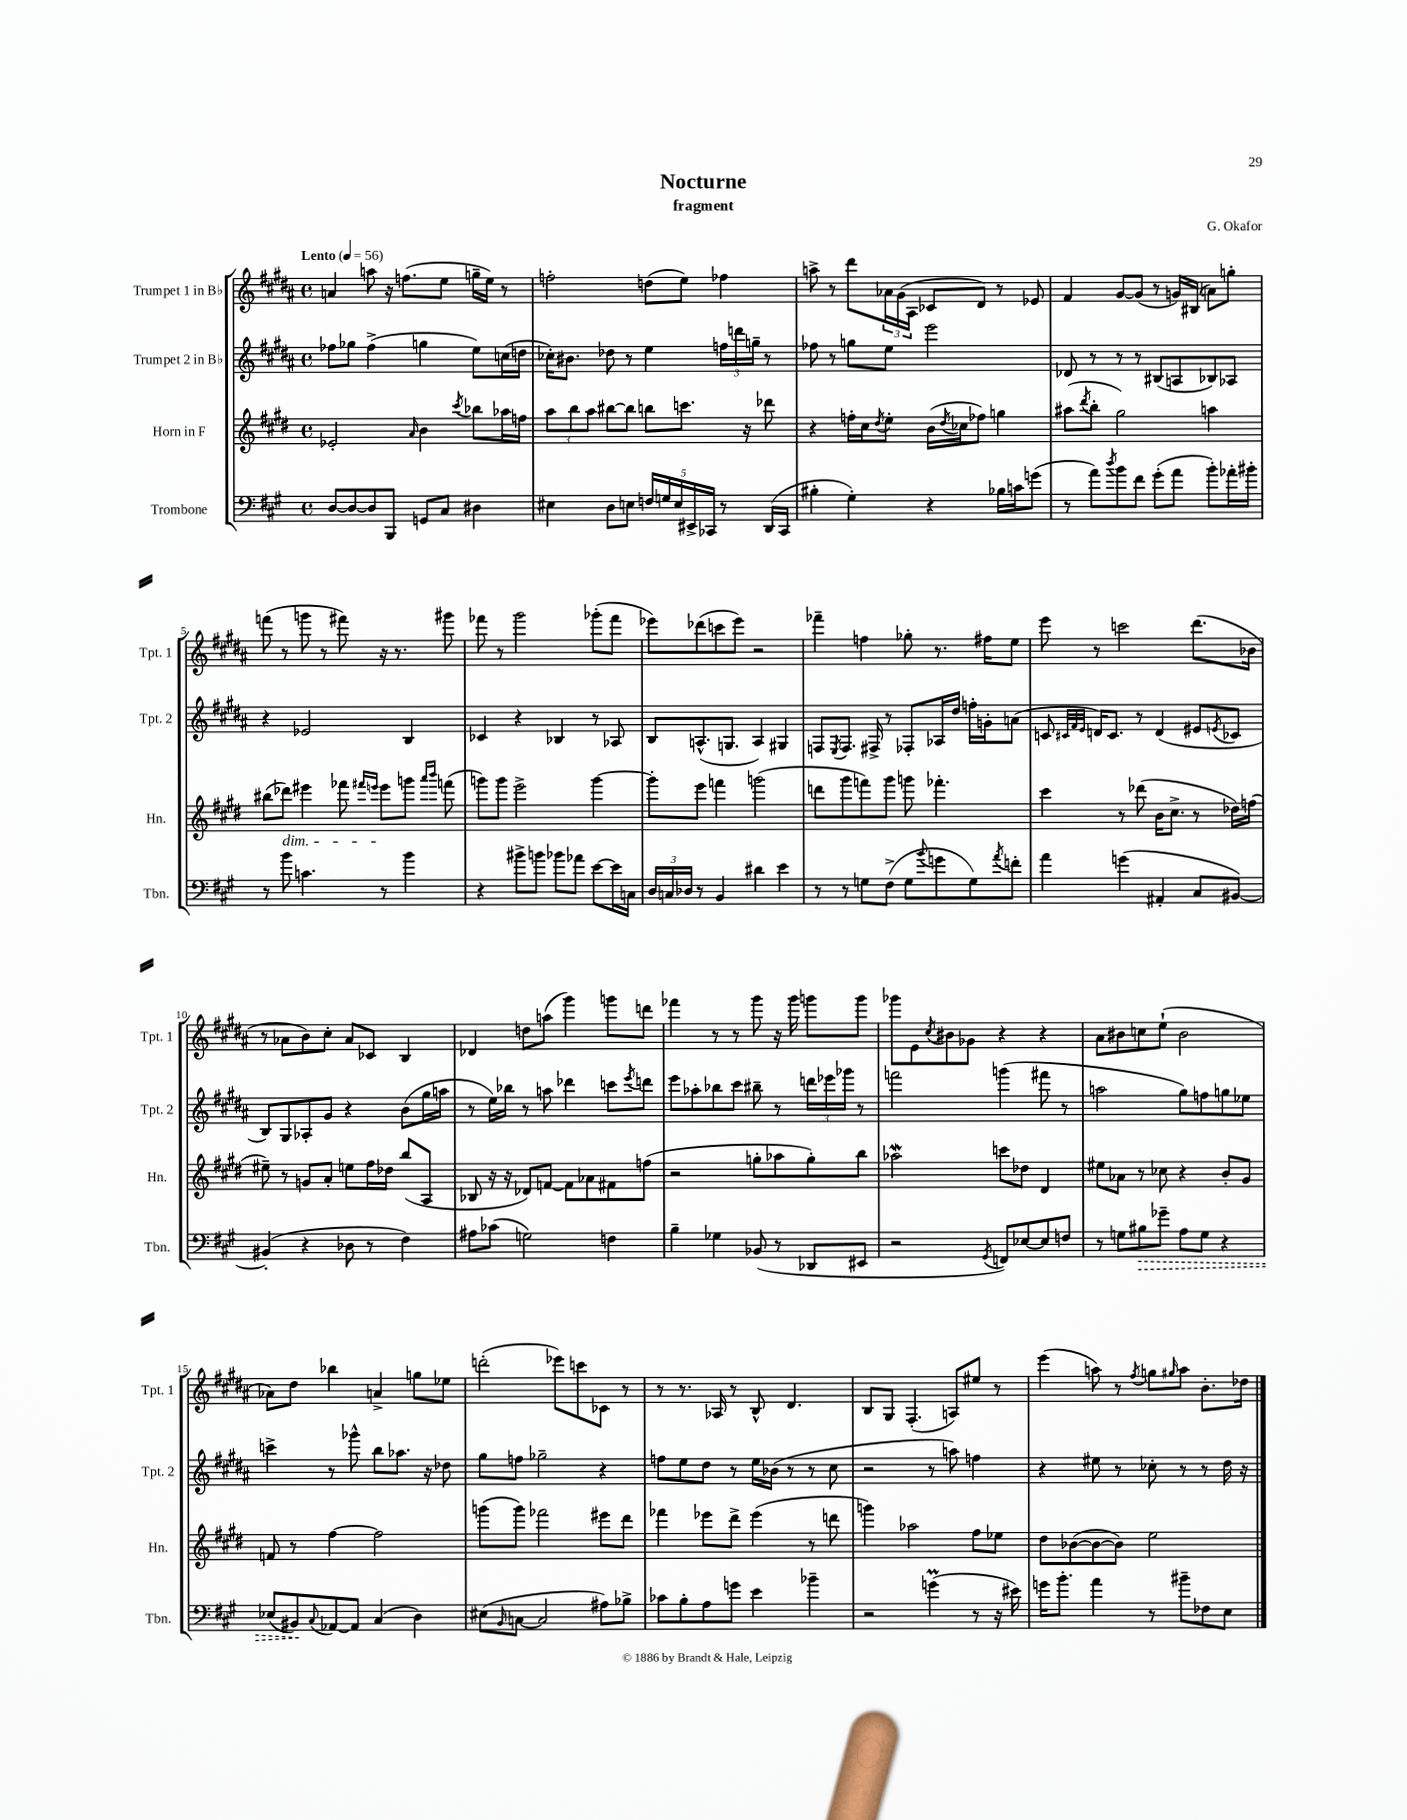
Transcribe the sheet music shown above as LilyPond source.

\header { title = "Nocturne" composer = "G. Okafor" subtitle = "fragment" }
<<
\new StaffGroup <<
\new Staff = "s0" \with { instrumentName = "Trumpet 1 in Bb" shortInstrumentName = "Tpt. 1" } {
    \clef treble \key b \major \defaultTimeSignature \time 4/4 \tempo "Lento" 4 = 56
    a'4 a''8 r16 f''8.( e''8 g''16-- e''16) r8 |
    f''2-. d''8( e''8) fes''4 |
    a''8-> r8 dis'''8 \tuplet 3/2 { aes'16 gis'16( ais16 } ces'8 dis'8) r8 ees'8 |
    fis'4 gis'8~ gis'8( r8 g'16) bis16( a'8) g''8-. |
    f'''8( r8 g'''8 r8 fis'''8) r16 r8. gis'''8 |
    fes'''8 r8 gis'''2 ges'''8-.( fes'''8 |
    ees'''8) des'''8( c'''8 ees'''8) r2 |
    fes'''4-- f''4 ges''8-. r8. fis''16 e''8 |
    e'''8 r8 c'''2 dis'''8.( bes'16 |
    r8 aes'8 b'8) cis''8-. aes'8 ces'8 b4 |
    des'4 d''8 a''8( gis'''4) g'''8 d'''8 |
    fes'''4 r8 r8 gis'''8 r16 gis'''16 g'''8 g'''8 |
    ges'''8 e'8 \acciaccatura { cis''8 } bis'8 ges'8 r4 r4 |
    ais'8 bis'8 c''8 e''8-!( bis'2 |
    aes'8) dis''8 bes''4 a'4-> g''8 ees''8 |
    d'''2-.( ees'''8) c'''8 ces'8 r8 |
    r8 r8. aes16 r8 b8-^ dis'4. |
    b8 gis8 fis4.-.( a8) eis''8 r8 |
    e'''4( a''8) r8 \acciaccatura { fis''8 } g''8 \grace { gis''16 } a''8 b'8.-. des''16 \bar "|." |
}
\new Staff = "s1" \with { instrumentName = "Trumpet 2 in Bb" shortInstrumentName = "Tpt. 2" } {
    \clef treble \key b \major \defaultTimeSignature \time 4/4
    fes''8 ges''8 fes''4->( g''4 e''8) c''16( d''16 |
    ces''16-.) bis'8. des''8 r8 e''4 \tuplet 3/2 { f''16 d'''16 g''16-- } r8 |
    fes''8 r8 g''8 e''8 e'''2 |
    des'8 r8 r8 r8 bis8( a8 bes8) aes8 |
    r4 ees'2 b4 |
    ces'4 r4 bes4 r8 aes8 |
    b8 a8.-^( g8. a4) gis4 |
    f8 \acciaccatura { e8 } f8. fis16-> r8 fes8-. aes16 dis''16 f''16-. g'16-. a'8( |
    c'8 \grace { cis'32 fis'32 e'32 } d'16) cis'8. r8 d'4( eis'8 \acciaccatura { e'8 } ces'8 |
    b8) gis8 aes8-. gis'8 r4 b'8( gis''16 a''16 |
    r8 e''16) bes''16 r8 a''8 des'''4 c'''8 \acciaccatura { e'''8 } d'''8 |
    e'''8 aes''8-. bes''8 cis'''8 bis''8-- r8 \tuplet 3/2 { d'''16 ees'''16 ges'''16 } r8 |
    f'''2 g'''4( fis'''8 r8 |
    a''2 gis''8) f''8 g''8 ees''8 |
    c'''4-> r8 ges'''8-^ b''8 aes''8. r16 des''8 |
    gis''8 f''8 ges''2-- r4 |
    f''8 e''8 dis''8 r8 e''16 bes'16( r8 r8 cis''8 |
    r2 r8 a''8) f''4 |
    r4 eis''8 r8 ces''8-. r8 r8 dis''16 r16 \bar "|." |
}
\new Staff = "s2" \with { instrumentName = "Horn in F" shortInstrumentName = "Hn." } {
    \clef treble \key e \major \defaultTimeSignature \time 4/4
    ees'2-. \grace { a'16 } b'4 \acciaccatura { cis'''8 } bes''8 aes''16 f''16 |
    \tuplet 3/2 { a''8 b''8 a''8 } bis''8~ bis''8 b''8 c'''8. r16 des'''8 |
    r4 f''16-. cis''16 \acciaccatura { dis''8 } e''8-. b'16( \acciaccatura { dis''8 } ces''16 fes''8) g''4 |
    ais''8( \acciaccatura { dis'''8 } b''8-. gis''2) a''4 |
    bis''8( des'''8\dim) eis'''4 fes'''8 \grace { fis'''16 e'''16 } e'''8\! g'''8 \grace { a'''16 b'''16 } f'''8( |
    g'''8) g'''8 e'''2-> g'''4~ |
    g'''8-. e'''8 f'''4 g'''2( |
    d'''8 gis'''8 f'''8) gis'''8 g'''8 fes'''4.-. |
    cis'''4 r8 des'''8( b'16 cis''8.-> r8 des''16) f''16( |
    eis''8--) r8 g'8 a'8-. e''8 fis''16 des''16 b''8( a8 |
    bes8 r16 r16 des'8) f'8~ f'8 aes'8 fis'8 f''8( |
    r2 g''8-. aes''8 g''8-.) b''8 |
    aes''2\mordent c'''8 des''8 dis'4 |
    eis''8 aes'8 r8 ces''8 r4 b'8-. gis'8 |
    f'8 r8 fis''4~ fis''2 |
    g'''8( g'''8) fes'''2 eis'''8 dis'''8 |
    fes'''4 ees'''8 dis'''8-> ees'''4( r8 d'''8 |
    g'''4) aes''2 fis''8 ees''8 |
    dis''8 bes'8~( bes'8~ bes'8) e''2 \bar "|." |
}
\new Staff = "s3" \with { instrumentName = "Trombone" shortInstrumentName = "Tbn." } {
    \clef bass \key a \major \defaultTimeSignature \time 4/4
    d8~ d8~ d8 b,,8 g,8 cis8 dis4 |
    eis4 d8 e8 \tuplet 5/4 { f16 g16 e16 eis,16-> ces,16 } r8 d,16( ces,16 |
    bis4-. gis4-.) r4 bes16 c'16 g'8( |
    r8 a'8) \acciaccatura { d''8 } b'8 fis'8 gis'8-.( a'8 b'8-.) aes'16-. bis'16-. |
    r8 b'8 c'4. r8 b'4 |
    r4 bis'8-> b'8 bes'8 aes'8 e'8~ e'16 c16 |
    \tuplet 3/2 { d16 c16 des16 } r8 b,4 dis'4 e'4 |
    r8 r8 g8 fis8->( g8 \appoggiatura { b'8 } g'8 g8) \acciaccatura { a'8 } f'8-. |
    a'4 g'4( ais,4-. cis8 bis,8~) |
    bis,4-.( r4 des8 r8 fis4) |
    ais8 ces'8( g2) f4 |
    b4-- ges4 bes,8( r8 des,8 eis,8 |
    r2 \acciaccatura { gis,8 } f,8) ees8~ ees8 f8 |
    r8 g8 \once \override Hairpin.style = #'dashed-line bis8\> ges'8-- a8 g8 r4 |
    ees8( bis,8\!) \appoggiatura { cis8 } aes,8~ aes,8 cis4( d4) |
    eis8( \grace { b,16 } c8~ c2 ais8) bes8-> |
    ces'8 b8-. a8 g'8 e'4 bes'4-- |
    r2 g'4\prall( r8 r16 eis'16) |
    g'16 b'8.-. a'4 r8 bis'8-- fes8 e8 \bar "|." |
}
>>
>>
